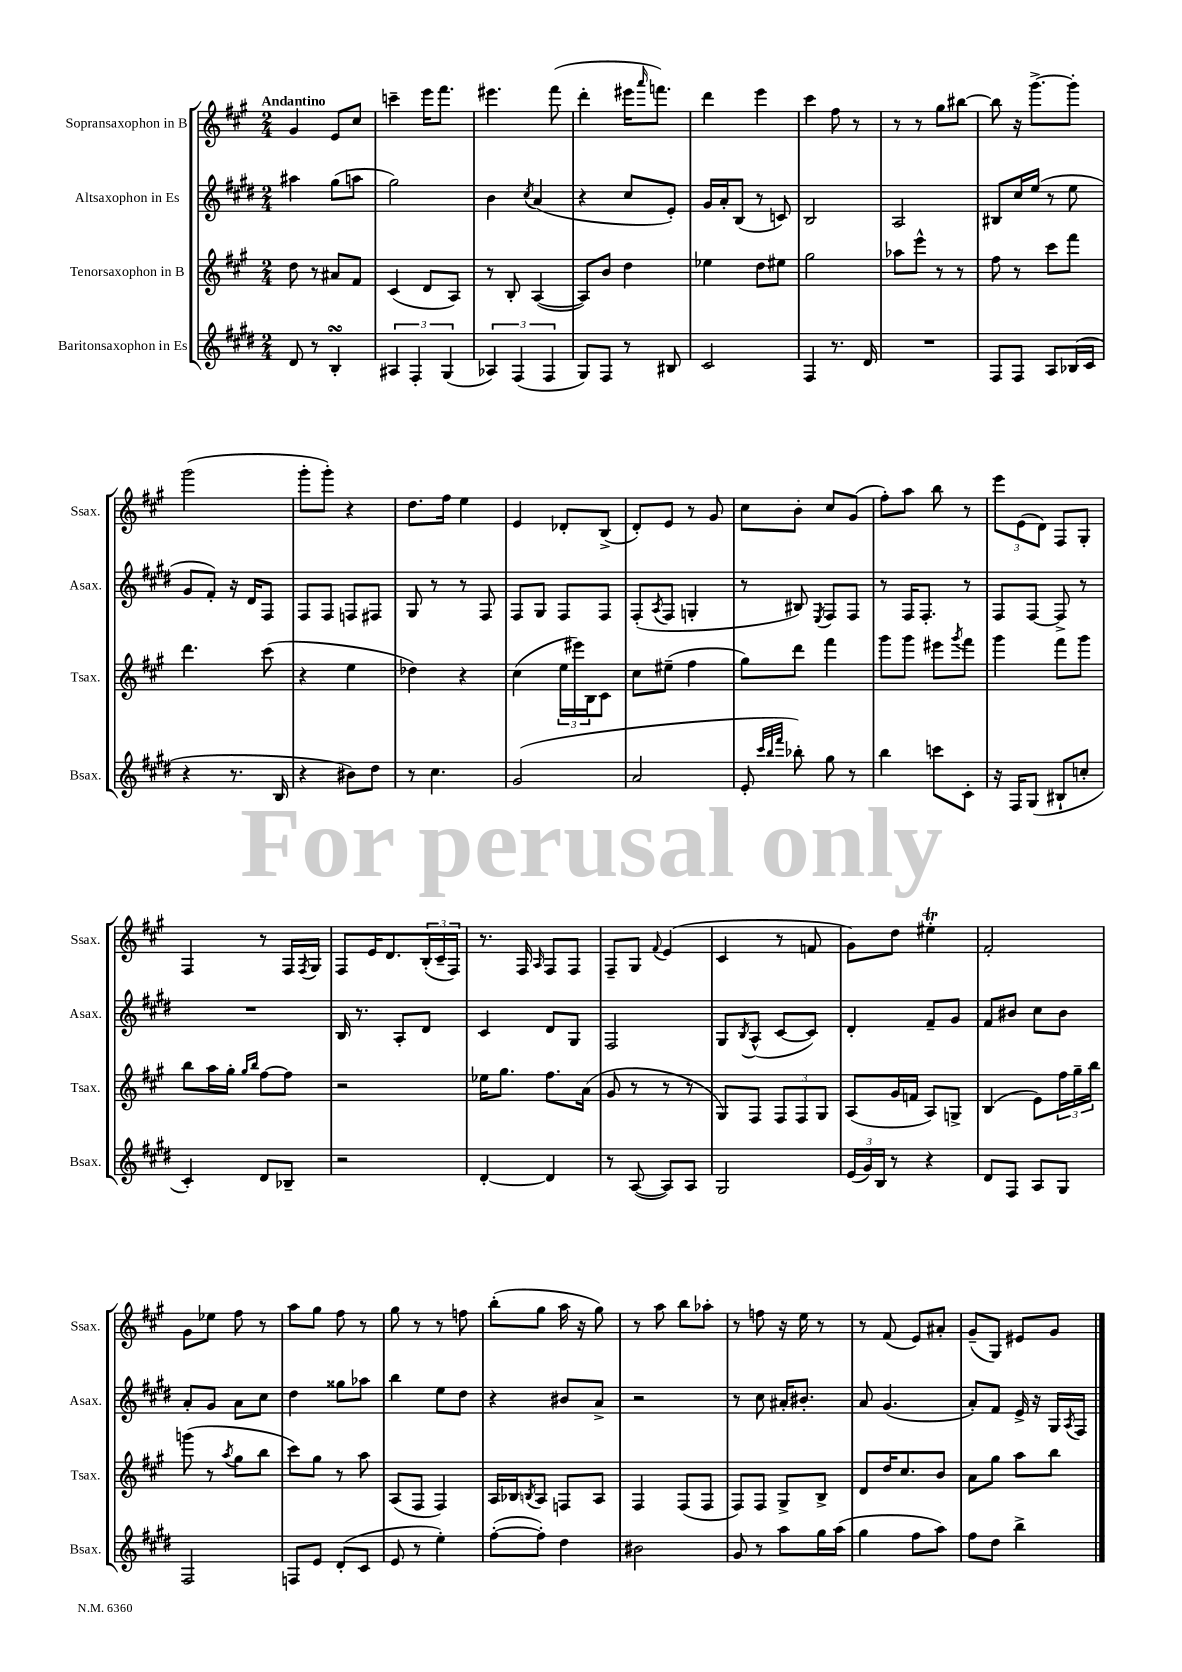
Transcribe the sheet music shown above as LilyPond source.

<<
\new StaffGroup <<
\new Staff = "s0" \with { instrumentName = "Sopransaxophon in B" shortInstrumentName = "Ssax." } {
    \clef treble \key a \major \numericTimeSignature \time 2/4 \tempo "Andantino"
    gis'4 e'8 cis''8 |
    c'''4-- e'''16 fis'''8. |
    eis'''4. fis'''8( |
    d'''4-. eis'''16 \grace { a'''16 } f'''8.) |
    d'''4 e'''4 |
    cis'''4 fis''8 r8 |
    r8 r8 gis''8 bis''8~ |
    bis''8 r16 gis'''8.~-> gis'''8-. |
    gis'''2( |
    gis'''8-. gis'''8-.) r4 |
    d''8. fis''16 e''4 |
    e'4 des'8-. b8->( |
    d'8-.) e'8 r8 gis'8 |
    cis''8 b'8-. cis''8 gis'8( |
    fis''8-.) a''8 b''8 r8 |
    \tuplet 3/2 { e'''8 e'8( d'8) } fis8 gis8-. |
    fis4 r8 fis16 \acciaccatura { fis8 } gis16 |
    fis8 e'16 d'8. \tuplet 3/2 { b16-.( cis'16-- fis16) } |
    r8. fis16 \grace { a16 } fis8 fis8 |
    fis8-- gis8 \appoggiatura { fis'8 } e'4( |
    cis'4 r8 f'8 |
    gis'8) d''8 eis''4-.\trill |
    fis'2-. |
    gis'8 ees''8 fis''8 r8 |
    a''8 gis''8 fis''8 r8 |
    gis''8 r8 r8 f''8 |
    b''8-.( gis''8 a''16 r16 gis''8) |
    r8 a''8 b''8 aes''8-. |
    r8 f''8 r16 e''16 r8 |
    r8 fis'8( e'8) ais'8-. |
    gis'8--( gis8) eis'8 gis'8 \bar "|." |
}
\new Staff = "s1" \with { instrumentName = "Altsaxophon in Es" shortInstrumentName = "Asax." } {
    \clef treble \key e \major \numericTimeSignature \time 2/4
    ais''4 gis''8( a''8 |
    gis''2) |
    b'4 \acciaccatura { cis''8 } a'4( |
    r4 cis''8 e'8-.) |
    gis'16 a'16-. b8( r8 c'8) |
    b2 |
    a2 |
    bis8 cis''16 e''16( r8 e''8 |
    gis'8 fis'8-.) r16 dis'16 fis8 |
    fis8 fis8 f8 fis8 |
    gis8 r8 r8 fis8 |
    fis8 gis8 fis8 fis8 |
    fis8-.( \acciaccatura { a8 } fis8 g4-. |
    r8 bis8) \acciaccatura { e8 } fis8 fis8 |
    r8 fis16 fis8.-. r8 |
    fis8 fis8~ fis8-> r8 |
    R2 |
    b16 r8. a8-. dis'8 |
    cis'4 dis'8 gis8 |
    fis2 |
    gis8 \acciaccatura { b8 } a8-^( cis'8~ cis'8) |
    dis'4-. fis'8-- gis'8 |
    fis'8 bis'8 cis''8 bis'8 |
    a'8-. gis'8 a'8 cis''8 |
    dis''4 gisis''8 aes''8 |
    b''4 e''8 dis''8 |
    r4 bis'8 a'8-> |
    r2 |
    r8 cis''8 ais'16-. bis'8.-. |
    a'8 gis'4.( |
    a'8-.) fis'8 e'16-> r16 gis16 \acciaccatura { a8 } fis16 \bar "|." |
}
\new Staff = "s2" \with { instrumentName = "Tenorsaxophon in B" shortInstrumentName = "Tsax." } {
    \clef treble \key a \major \numericTimeSignature \time 2/4
    d''8 r8 ais'8 fis'8 |
    cis'4( d'8 a8) |
    r8 b8-. a4~( |
    a8) b'8 d''4 |
    ees''4 d''8 eis''8 |
    gis''2 |
    aes''8 e'''8-^ r8 r8 |
    fis''8 r8 cis'''8 fis'''8 |
    d'''4. cis'''8( |
    r4 e''4 |
    des''4) r4 |
    cis''4( \tuplet 3/2 { e''16 eis'''16) b16 } cis'8 |
    cis''8 eis''8--( fis''4 |
    gis''8) d'''8 fis'''4 |
    gis'''8 gis'''8 eis'''8 \acciaccatura { gis'''8 } fis'''8 |
    gis'''4 fis'''8 gis'''8 |
    b''8 a''16 gis''16-. \grace { gis''16 b''16 } fis''8~ fis''8 |
    r2 |
    ees''16 gis''8. fis''8. a'16( |
    gis'8 r8 r8 r8 |
    gis8) fis8 \tuplet 3/2 { fis8 fis8 gis8 } |
    a8( gis'16 f'16 a8) g8-> |
    b4( e'8) \tuplet 3/2 { fis''16 gis''16-- b''16 } |
    g'''8( r8 \acciaccatura { a''8 } gis''8 b''8 |
    cis'''8) gis''8 r8 a''8 |
    a8( fis8 fis4) |
    a16 bes16 \acciaccatura { b8 } a8 f8 a8 |
    fis4 fis8( fis8 |
    fis8) fis8 gis8-> b8-> |
    d'8 d''16 cis''8. b'8 |
    a'8 gis''8 a''8 b''8 \bar "|." |
}
\new Staff = "s3" \with { instrumentName = "Baritonsaxophon in Es" shortInstrumentName = "Bsax." } {
    \clef treble \key e \major \numericTimeSignature \time 2/4
    dis'8 r8 b4-.\turn |
    \tuplet 3/2 { ais4 fis4-. gis4( } |
    \tuplet 3/2 { aes4) fis4( fis4 } |
    gis8) fis8 r8 bis8 |
    cis'2 |
    fis4 r8. dis'16 |
    R2 |
    fis8 fis8 a8 bes16( cis'16 |
    r4 r8. b16 |
    r4 bis'8) dis''8 |
    r8 cis''4. |
    gis'2( |
    a'2 |
    e'8-. \grace { cis'''32 b''32 fis'''32 } bes''8-.) gis''8 r8 |
    b''4 c'''8 cis'8-. |
    r16 fis16 gis8( bis8-! c''8-. |
    cis'4-.) dis'8 bes8-- |
    r2 |
    dis'4~-. dis'4 |
    r8 a8~( a8) a8 |
    gis2 |
    \tuplet 3/2 { e'16( gis'16) b16 } r8 r4 |
    dis'8 fis8 a8 gis8 |
    fis2 |
    f8 e'8 dis'8-.( cis'8 |
    e'8 r8 e''4-.) |
    fis''8~-.( fis''8-.) dis''4 |
    bis'2 |
    gis'8 r8 a''8 gis''16 a''16( |
    gis''4 fis''8 a''8) |
    fis''8 dis''8 b''4-> \bar "|." |
}
>>
>>
\layout { \context { \Score \remove "Bar_number_engraver" } }
